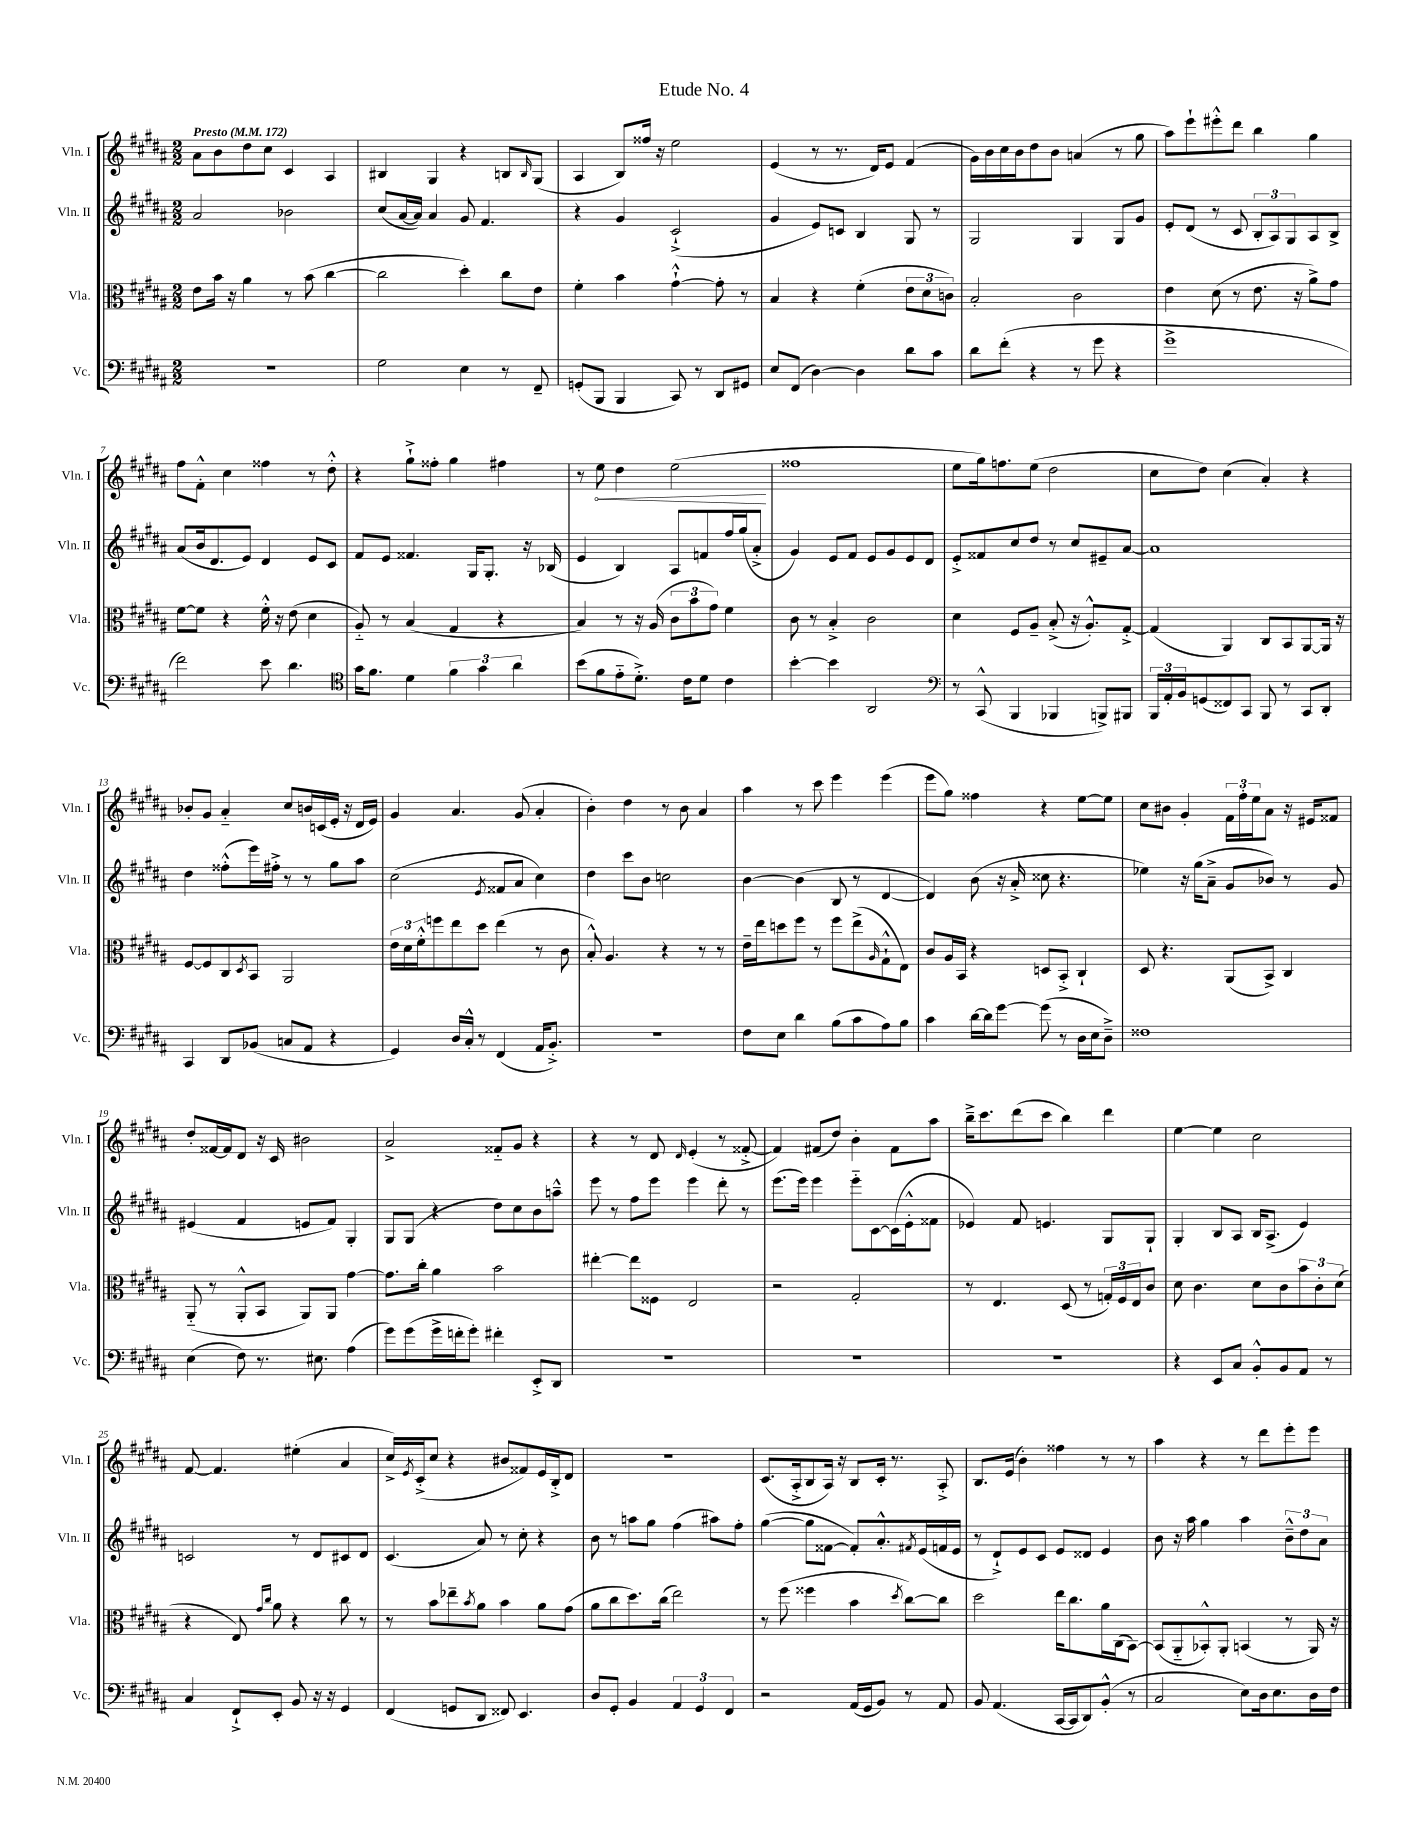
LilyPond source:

\header { title = "Etude No. 4" }
<<
\new StaffGroup <<
\new Staff = "s0" \with { instrumentName = "Vln. I" shortInstrumentName = "Vln. I" } {
    \clef treble \key b \major \numericTimeSignature \time 2/2 \tempo "Presto" 4 = 172
    ais'8 b'8 dis''8 cis''8 cis'4 ais4 |
    bis4 gis4 r4 b8 \grace { b16 } gis8( |
    ais4 b8) fisis''16 r16 e''2 |
    e'4( r8 r8. dis'16) e'8 fis'4( |
    gis'16) b'16 cis''16 b'16 dis''8 b'8 a'4( r8 gis''8 |
    ais''8) e'''8-! eis'''8-.-^ dis'''8 b''4 gis''4 |
    fis''8 fis'8-.-^ cis''4 fisis''4 r8 dis''8-.-^ |
    r4 gis''8-!-> fisis''8-. gis''4 fis''4 |
    r8 \once \override Hairpin.circled-tip = ##t e''8\< dis''4 e''2\!( |
    fisis''1 |
    e''8 gis''16) f''8. e''8( dis''2 |
    cis''8 dis''8) cis''4( ais'4-.) r4 |
    bes'8-. gis'8 ais'4-_ cis''8 b'16 c'16( e'16-. r16 dis'16 e'16) |
    gis'4 ais'4. gis'8( ais'4-. |
    b'4-.) dis''4 r8 b'8 ais'4 |
    ais''4 r8 cis'''8 e'''4 e'''4( |
    e'''8 gis''8) fisis''4 r4 e''8~ e''8 |
    cis''8 bis'8 gis'4-. \tuplet 3/2 { fis'16 fis''16-. e''16 } ais'8 r16 eis'16 fisis'8 |
    dis''8-. fisis'16~ fisis'16 dis'8 r16 cis'16 bis'2 |
    ais'2-> fisis'8-_ gis'8 r4 |
    r4 r8 dis'8 \grace { dis'16 } e'4-.( r8 fisis'8~-.-> |
    fisis'4) fis'8( dis''8) b'4-. fis'8 ais''8 |
    b''16---> cis'''8. dis'''8( cis'''8 b''4) dis'''4 |
    e''4~ e''4 cis''2 |
    fis'8~ fis'4. eis''4-.( ais'4 |
    cis''16->) \acciaccatura { e'8 } cis'16-.->( cis''8 r4 bis'8 fisis'8) e'16 b16-.-> dis'8 |
    r1 |
    cis'8.( ais16-.-> b8 ais16) r16 b8 cis'16-. r8. ais8-.-> |
    b8. e'16( b'4-.) fisis''4 r8 r8 |
    ais''4 r4 r8 dis'''8 e'''8-. e'''8 \bar "|." |
}
\new Staff = "s1" \with { instrumentName = "Vln. II" shortInstrumentName = "Vln. II" } {
    \clef treble \key b \major \numericTimeSignature \time 2/2
    ais'2 bes'2 |
    cis''8( ais'16~ ais'16) ais'4 gis'8 fis'4. |
    r4 gis'4 cis'2-!->( |
    gis'4 e'8) c'8 b4 gis8 r8 |
    gis2 gis4 gis8 gis'8 |
    e'8-. dis'8( r8 cis'8 \tuplet 3/2 { b8-. ais8) gis8 } ais8 b8-> |
    ais'8( b'16 dis'8. e'8) dis'4 e'8 cis'8 |
    fis'8 e'8 fisis'4. gis16 gis8.-. r16 bes16( |
    e'4 b4) ais8 f'8 fis''16 gis''16( ais'8-.-> |
    gis'4) e'8 fis'8 e'8 gis'8 e'8 dis'8 |
    e'8-.-> fisis'8 cis''8 dis''8 r8 cis''8 eis'8-- ais'8~ |
    ais'1 |
    dis''4 fisis''8-.-^( e'''16) fis''16-.-> r8 r8 gis''8 ais''8 |
    cis''2( \acciaccatura { e'8 } fisis'8 ais'8 cis''4) |
    dis''4 cis'''8 b'8 c''2 |
    b'4~ b'4( b8 r8 dis'4~ |
    dis'4) b'8( r16 ais'16-.-> cisis''8 r4. |
    ees''4) r16 gis''16( ais'8---> gis'8 bes'8) r8 gis'8 |
    eis'4( fis'4 e'8 fis'8) gis4-. |
    gis8 gis8( r4 dis''8) cis''8 b'8 a''8---^ |
    e'''8 r8 fis''8 e'''8 e'''4 dis'''8-. r8 |
    e'''8.( e'''16) e'''4 e'''8-_ cis'8~ cis'16( e'16-.-^ fisis'8 |
    ees'4) fis'8 e'4. gis8 gis8-! |
    gis4-. b8 ais8 b16 ais8.->( e'4) |
    c'2 r8 dis'8 cis'8 dis'8 |
    cis'4.( ais'8) r8 cis''8-. r4 |
    b'8 r8 a''8 gis''8 fis''4( ais''8) fis''8-. |
    gis''4~( gis''8 fisis'8~ fisis'8-.) ais'8.-.-^ \acciaccatura { fis'8 } e'16( f'16 e'16 |
    r8 dis'8-!->) e'8 cis'8 e'8 disis'8 e'4 |
    b'8 r16 ais''16 gis''4 ais''4 \tuplet 3/2 { b'8---^ dis''8 ais'8 } \bar "|." |
}
\new Staff = "s2" \with { instrumentName = "Vla." shortInstrumentName = "Vla." } {
    \clef alto \key b \major \numericTimeSignature \time 2/2
    e'8 b'16 r16 ais'4 r8 b'8( cis''4~ |
    cis''2 dis''4-.) cis''8 e'8 |
    fis'4-. b'4 gis'4~-!-^ gis'8-. r8 |
    b4 r4 fis'4-.( \tuplet 3/2 { e'8 dis'8 c'8) } |
    b2-. cis'2 |
    e'4 dis'8( r8 e'8. r16 ais'8->) gis'8 |
    fis'8~ fis'8 r4 fis'16-.-^ r16 e'8( dis'4 |
    ais8-_) r8 b4( gis4 r4 |
    b4) r8 r16 ais16( \tuplet 3/2 { cis'8 b'8 gis'8) } fis'4 |
    cis'8 r8 b4-.-> cis'2 |
    dis'4 fis8 ais8-- b8-.->( r16 ais8.-.-^) gis8~-.-> |
    gis4( ais,4) cis8 b,8 ais,8~ ais,16 r16 |
    fis8~ fis8 cis8 \acciaccatura { dis8 } b,8 ais,2 |
    \tuplet 3/2 { e'16 dis'16 fis'16-.-^ } f''8 e''8 dis''8 e''4( r8 cis'8 |
    b8-.-^) ais4. r4 r8 r8 |
    e'16-- e''16 d''8 fis''8 r8 fis''8 e''8->( \grace { ais16 } gis8-!-^ e8) |
    cis'8 ais16 b,16 r4 d8 b,8-.-> cis4-! |
    dis8 r4. ais,8( b,8->) cis4 |
    ais,8-_( r8 ais,8-.-^ b,8 ais,8) ais,8 gis'4~ |
    gis'8. cis''16-. ais'4 b'2 |
    eis''4~-. eis''8 fisis8 e2 |
    r2 gis2-. |
    r8 e4. dis8( r8 \tuplet 3/2 { g16-.) fis16 e16 } cis'8 |
    dis'8 cis'4. dis'8 cis'8 \tuplet 3/2 { b'8 cis'8-. dis'8( } |
    r4 e8) \grace { gis'16 cis''16 } ais'8 r4 cis''8 r8 |
    r8 b'8 ees''8-- \acciaccatura { b'8 } ais'8 b'4 ais'8 gis'8( |
    ais'8 cis''8 dis''8.) cis''16( e''2) |
    r8 fis''8( fisis''4 b'4 \acciaccatura { dis''8 } cis''8~) cis''8 |
    dis''2 e''16 cis''8. ais'16 cis16( b,8~) |
    b,8( ais,8-_ bes,8-.-^) ais,8-. b,4( r8 ais,16) r16 \bar "|." |
}
\new Staff = "s3" \with { instrumentName = "Vc." shortInstrumentName = "Vc." } {
    \clef bass \key b \major \numericTimeSignature \time 2/2
    r1 |
    gis2 e4 r8 fis,8-- |
    g,8-.( b,,8 b,,4 cis,8) r8 dis,8 gis,8 |
    e8 fis,8( dis4~) dis4 dis'8 cis'8 |
    dis'8 fis'8-.( r4 r8 gis'8 r4 |
    gis'1-> |
    fis'2) e'8 dis'4. |
    \clef tenor gis'16 fis'8. dis'4 \tuplet 3/2 { fis'4 gis'4 ais'4 } |
    b'8( fis'8 e'8-_ dis'8.-.->) cis'16 dis'8 cis'4 |
    b'4~-. b'4 ais,2 |
    \clef bass r8 cis,8-^( b,,4 bes,,4 b,,8->) bis,,8 |
    \tuplet 3/2 { b,,16 ais,16-. b,16 } g,8( fisis,8) cis,8 b,,8 r8 cis,8 dis,8-. |
    cis,4 dis,8 bes,8( c8 ais,8 r4 |
    gis,4) dis16 cis16-.-^ r8 fis,4( ais,16 b,8.-.->) |
    R1 |
    fis8 e8 dis'4 b8( cis'8 ais8) b8 |
    cis'4 dis'16~ dis'16 gis'8~ gis'8( r8 dis16 e16 dis8--->) |
    fisis1 |
    e4( fis8) r8. eis8. ais4( |
    gis'8) gis'8( gis'16-> f'16-. gis'8-.) fis'4-. e,8-.-> dis,8 |
    R1 |
    R1 |
    R1 |
    r4 e,8 cis8 b,8-.-^ b,8 ais,8 r8 |
    cis4 fis,8-!-> e,8-. b,8 r16 r16 gis,4 |
    fis,4( g,8 dis,8 fisis,8) e,4. |
    dis8 gis,8-. b,4 \tuplet 3/2 { ais,4 gis,4 fis,4 } |
    r2 ais,16( gis,16 b,8) r8 ais,8 |
    b,8 ais,4.( cis,16~ cis,16 dis,8) b,8-.-^( r8 |
    cis2 e8) dis16 e8. dis16 fis16 \bar "|." |
}
>>
>>
